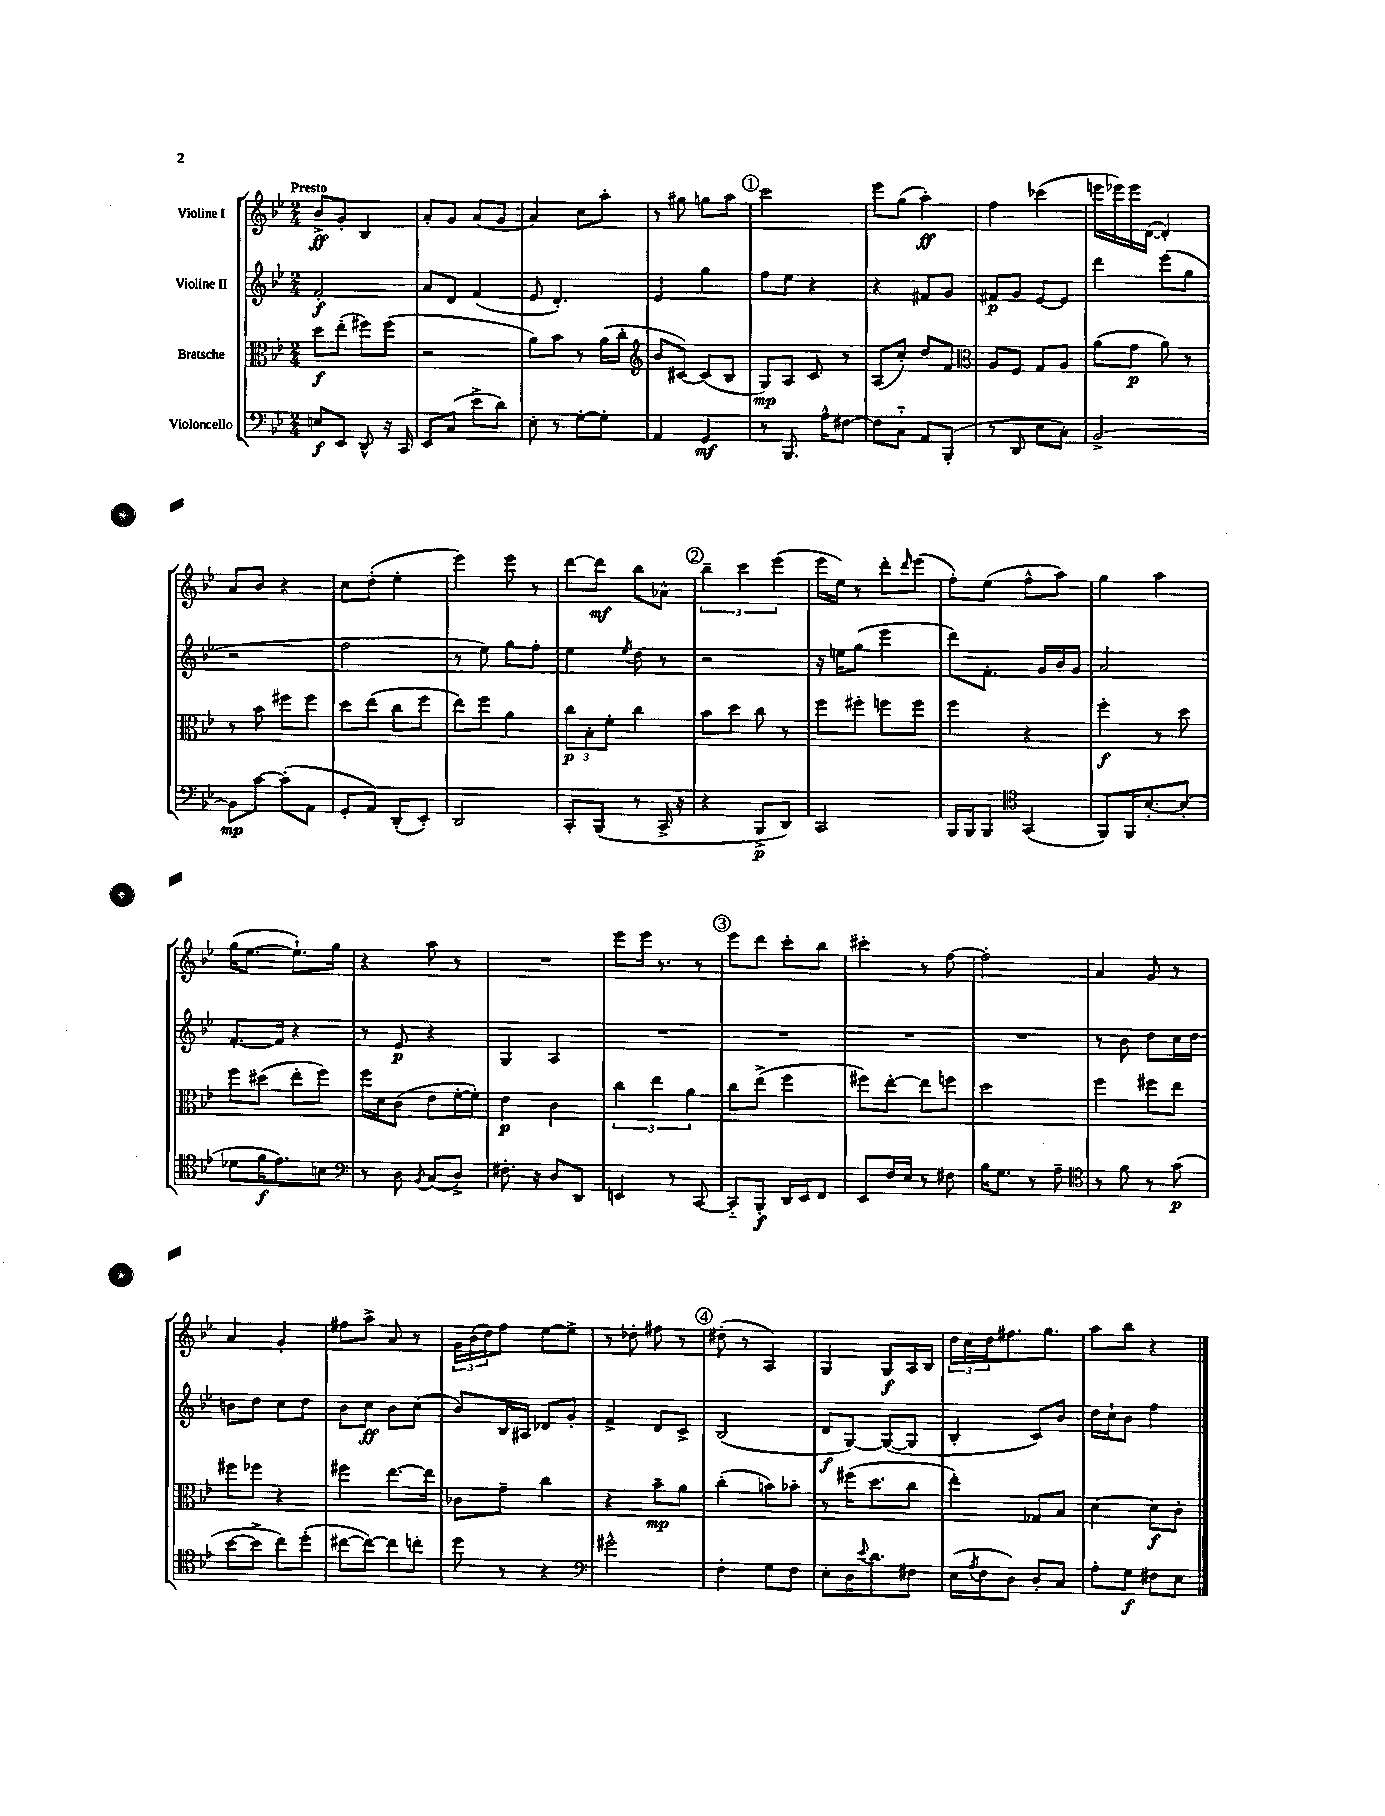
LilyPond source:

<<
\new StaffGroup <<
\new Staff = "s0" \with { instrumentName = "Violine I" } {
    \clef treble \key bes \major \numericTimeSignature \time 2/4 \tempo "Presto"
    bes'8->\ff g'8-. bes4 |
    a'8-. g'8 a'8( g'8 |
    a'4) c''8 a''8-. |
    r8 gis''8 g''8 a''8 |
    \mark \markup { \circle "1" } c'''2 |
    ees'''8 g''8( a''4-.\ff) |
    f''4 ces'''4( |
    e'''16 ees'''16) ees'''16 d'16~( d'4-.) |
    a'8 bes'8 r4 |
    c''8 d''8-.( ees''4-. |
    ees'''4) ees'''8 r8 |
    d'''8~ d'''8\mf bes''8 aes'8-^ |
    \mark \markup { \circle "2" } \tuplet 3/2 { bes''4-- c'''4 ees'''4( } |
    ees'''16 ees''16) r8 d'''8-. \grace { d'''16 } ees'''8( |
    f''8-.) ees''8( f''8-^ a''8) |
    g''4 a''4 |
    g''16( ees''8.~ ees''8.-!) g''16 |
    r4 a''8 r8 |
    R2 |
    ees'''8 ees'''16 r8. r8 |
    \mark \markup { \circle "3" } ees'''8 d'''8 c'''8-. bes''8 |
    cis'''4-. r8 f''8~ |
    f''2-. |
    a'4 g'8 r8 |
    a'4 g'4-. |
    fis''8 a''8-> a'8 r8 |
    \tuplet 3/2 { g'16 bes'16( d''16) } f''8 ees''8~ ees''8-> |
    r8 des''8-. fis''8 r8 |
    \mark \markup { \circle "4" } dis''8-.( r8 a4) |
    g4 g8\f a16 bes16 |
    \tuplet 3/2 { d''16 c''16 d''16 } fis''8. g''8. |
    a''8 bes''8 r4 \bar "|." |
}
\new Staff = "s1" \with { instrumentName = "Violine II" } {
    \clef treble \key bes \major \numericTimeSignature \time 2/4
    f'2-.\f |
    a'8 d'8 f'4( |
    ees'8 d'4.-.) |
    ees'4 g''4 |
    \mark \markup { \circle "1" } f''8 ees''8 r4 |
    r4 fis'8 g'8 |
    fis'8\p g'8 ees'8~ ees'8 |
    d'''4 ees'''8( g''8 |
    r2 |
    f''2 |
    r8 ees''8) g''8 f''8-. |
    ees''4 \acciaccatura { ees''8 } d''8 r8 |
    \mark \markup { \circle "2" } r2 |
    r16 e''16 g''8( ees'''4 |
    d'''8) f'8.-. g'16 bes'16 g'16 |
    a'2 |
    f'8.~-. f'16 r4 |
    r8 ees'8\p r4 |
    g4 a4 |
    R2 |
    \mark \markup { \circle "3" } R2 |
    R2 |
    R2 |
    r8 bes'8 d''8 c''16 d''16 |
    b'8 d''8 c''8 d''8 |
    bes'8 c''8\ff bes'8 c''8( |
    bes'8) bes16 ais16 des'8 g'8-. |
    f'4-> d'8 c'8-> |
    \mark \markup { \circle "4" } bes2( |
    d'8\f g8~) g8~( g8 |
    bes4-. c'8) bes'8 |
    d''16 c''16-! bes'8 f''4 \bar "|." |
}
\new Staff = "s2" \with { instrumentName = "Bratsche" } {
    \clef alto \key bes \major \numericTimeSignature \time 2/4
    d''8\f ees''8-.( fis''8) fis''8( |
    r2 |
    a'8) bes'8 r8 a'16( c''16-. |
    \clef treble bes'8 cis'8~) cis'8( bes8 |
    \mark \markup { \circle "1" } g8\mp) a8 c'8 r8 |
    a8( c''8-.) d''8 f'8 |
    \clef alto a8 f8 g8 a8 |
    a'8( g'8\p a'8) r8 |
    r8 bes'8 fis''8 fis''8 |
    d''8 ees''8( c''8 f''8 |
    ees''8) f''8 a'4 |
    \tuplet 3/2 { c''8\p bes8-. f'8-. } c''4 |
    \mark \markup { \circle "2" } bes'8 d''8 c''8 r8 |
    f''8 fis''8-. f''8 f''8 |
    f''4 r4 |
    f''4-.\f r8 d''8 |
    f''8 dis''8( ees''8-. f''8) |
    f''16 d'16 c'8( ees'8 f'16~-. f'16-.) |
    ees'4\p c'4 |
    \tuplet 3/2 { c''4 ees''4 a'4 } |
    \mark \markup { \circle "3" } c''8 ees''8->( f''4 |
    fis''8) ees''8~-. ees''8 f''8 |
    d''2 |
    f''4 fis''8 ees''8 |
    fis''8 fes''8 r4 |
    fis''4 ees''8.~ ees''16 |
    ces'8 g'8-- c''4 |
    r4 bes'8--\mp a'8 |
    \mark \markup { \circle "4" } c''4-.( b'8) bes'8-. |
    r8 fis''16( d''8. c''8 |
    ees''4-.) ges8 bes8 |
    d'4~ d'8\f c'8-. \bar "|." |
}
\new Staff = "s3" \with { instrumentName = "Violoncello" } {
    \clef bass \key bes \major \numericTimeSignature \time 2/4
    e8\f ees,8 d,8-^ r16 c,16 |
    ees,8 c8( ees'8-> d'8) |
    ees8-. r8 g8~-. g8-. |
    a,4 g,4\mf |
    \mark \markup { \circle "1" } r8 bes,,8. a16-^ fis8~ |
    fis8 c8-_ a,8 bes,,8-.( |
    r8 d,8 ees8 c8-.) |
    bes,2~-> |
    bes,8\mp c'8~ c'8-.( a,8 |
    g,8-. a,8) d,8-.( ees,8-.) |
    d,2 |
    c,8-. bes,,8( r8 c,16-> r16 |
    \mark \markup { \circle "2" } r4 bes,,8->\p d,8) |
    c,2 |
    bes,,16 bes,,16 bes,,8 \clef tenor g,4( |
    f,8) f,16 bes8.~-. bes8-.( |
    des'8 f'16\f ees'8.) b8 |
    \clef bass r8 d8 \acciaccatura { bes,8 } c8( d8->) |
    fis8.-. r16 d8 d,8 |
    e,4 r8 c,8~ |
    \mark \markup { \circle "3" } c,8-_ bes,,8-.\f d,16 ees,16 f,8 |
    ees,8 f16 ees16 r8 fis8 |
    bes16 g8. r8 a8-- |
    \clef tenor r8 f'8 r8 g'8\p( |
    bes'8~ bes'8-> c''8) d''8-.( |
    cis''8~ cis''8~) cis''8 c''8-. |
    d''8 r8 r4 |
    \clef bass gis'2-^ |
    \mark \markup { \circle "4" } f4-. g8 f8 |
    ees8-. d16 \appoggiatura { ees'8 } d'8. fis8 |
    ees16( \acciaccatura { a8 } f16 d8) d8-. c8 |
    a8-. g8\f fis8 ees8 \bar "|." |
}
>>
>>
\layout { \context { \Score \remove "Bar_number_engraver" } }
